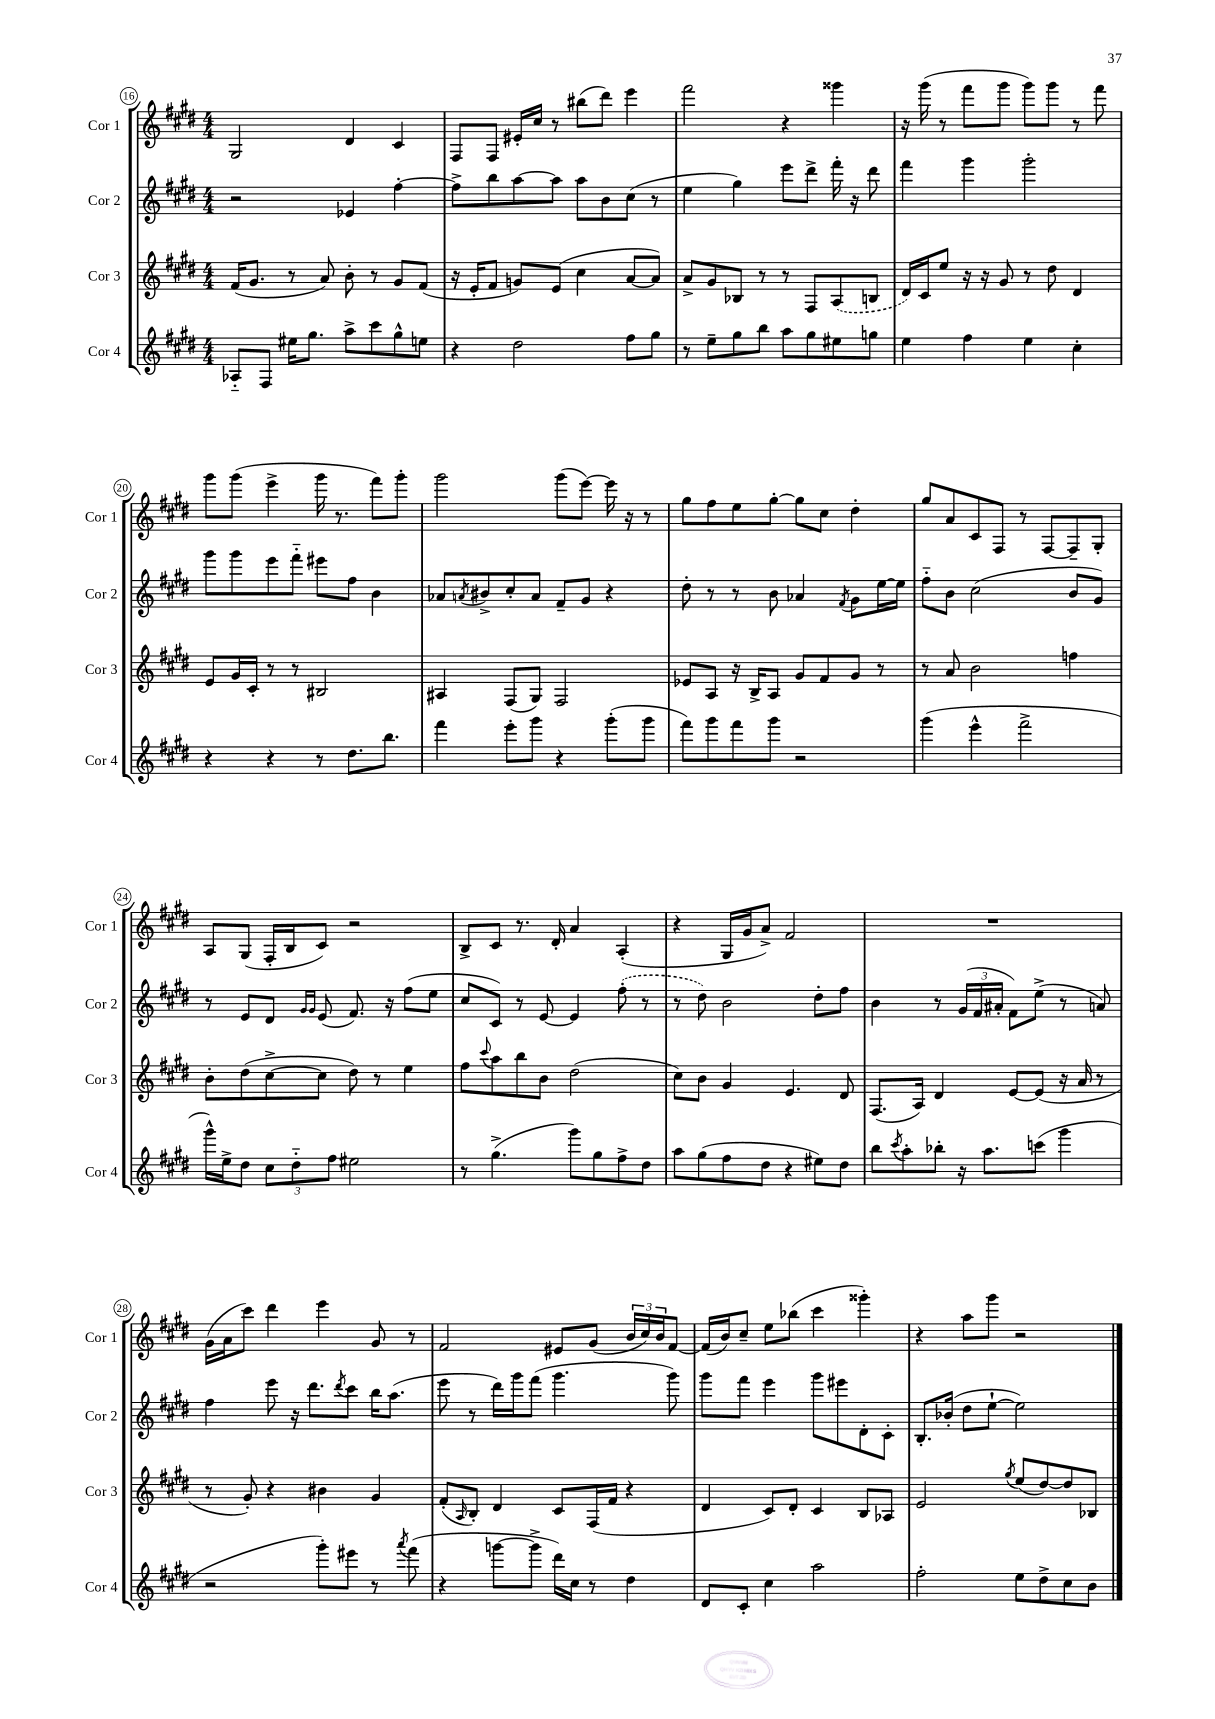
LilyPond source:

<<
\new StaffGroup <<
\new Staff = "s0" \with { instrumentName = "Cor 1" shortInstrumentName = "Cor 1" } {
    \clef treble \key e \major \numericTimeSignature \time 4/4
    gis2 dis'4 cis'4 |
    fis8 fis8 eis'16-. cis''16 r8 bis''8( dis'''8) e'''4 |
    fis'''2 r4 gisis'''4 |
    r16 gis'''16( r8 fis'''8 gis'''8 gis'''8) gis'''8 r8 fis'''8 |
    gis'''8 gis'''8( e'''4-> gis'''16 r8. fis'''8) gis'''8-. |
    gis'''2 gis'''8( e'''8~) e'''16 r16 r8 |
    gis''8 fis''8 e''8 gis''8~-. gis''8 cis''8 dis''4-. |
    gis''8 a'8 cis'8 fis8 r8 fis8~ fis8-- gis8-. |
    a8 gis8( fis16-. b16 cis'8) r2 |
    b8-> cis'8 r8. dis'16-. a'4 a4-.( |
    r4 gis16 gis'16 a'8->) fis'2 |
    R1 |
    gis'16( a'16 cis'''8) dis'''4 e'''4 gis'8 r8 |
    fis'2 eis'8 gis'8( \tuplet 3/2 { b'16 cis''16) b'16 } fis'8~ |
    fis'16( b'16) cis''8-- e''8 bes''8( cis'''4 gisis'''4-.) |
    r4 a''8 gis'''8 r2 \bar "|." |
}
\new Staff = "s1" \with { instrumentName = "Cor 2" shortInstrumentName = "Cor 2" } {
    \clef treble \key e \major \numericTimeSignature \time 4/4
    r2 ees'4 fis''4~-. |
    fis''8-> b''8 a''8~ a''8 a''8 b'8 cis''8( r8 |
    e''4 gis''4) e'''8 dis'''8-> fis'''16-. r16 dis'''8 |
    fis'''4 gis'''4 gis'''2-. |
    gis'''8 gis'''8 e'''8 fis'''8-_ eis'''8 fis''8 b'4 |
    aes'8 \acciaccatura { a'8 } bis'8-> cis''8-. a'8 fis'8-- gis'8 r4 |
    dis''8-. r8 r8 b'8 aes'4 \acciaccatura { fis'8 } gis'8 e''16~ e''16 |
    fis''8-_ b'8 cis''2( b'8 gis'8) |
    r8 e'8 dis'8 \grace { gis'16 gis'16 } e'8( fis'8.) r16 fis''8( e''8 |
    cis''8 cis'8) r8 e'8~ e'4 \once \slurDashed fis''8-.( r8 |
    r8 dis''8) b'2 dis''8-. fis''8 |
    b'4 r8 \tuplet 3/2 { gis'16( fis'16 ais'16-. } fis'8) e''8->( r8 a'8) |
    fis''4 e'''8 r16 dis'''8. \acciaccatura { dis'''8 } cis'''8 b''16 a''8.( |
    e'''8 r8 dis'''16) gis'''16 fis'''8( gis'''4. gis'''8) |
    gis'''8 fis'''8 e'''4 gis'''8 eis'''8 dis'8-. cis'8-. |
    b8.-. bes'16-.( dis''8 e''8~-! e''2) \bar "|." |
}
\new Staff = "s2" \with { instrumentName = "Cor 3" shortInstrumentName = "Cor 3" } {
    \clef treble \key e \major \numericTimeSignature \time 4/4
    fis'16( gis'8. r8 a'8) b'8-. r8 gis'8 fis'8( |
    r16 e'16-. fis'8 g'8) e'8( cis''4 a'8~ a'8) |
    a'8-> gis'8 bes8 r8 r8 fis8 \once \slurDashed a8( b8 |
    dis'16) cis'16 e''8 r16 r16 gis'8 r8 dis''8 dis'4 |
    e'8 gis'16 cis'16-. r8 r8 bis2 |
    ais4 fis8( gis8) fis2 |
    ees'8 a8 r16 b16-> a8 gis'8 fis'8 gis'8 r8 |
    r8 a'8 b'2 f''4 |
    b'8-. dis''8( cis''8~-> cis''8 dis''8) r8 e''4 |
    fis''8 \appoggiatura { cis'''8 } a''8 b''8 b'8 dis''2( |
    cis''8) b'8 gis'4 e'4. dis'8 |
    fis8.( a16) dis'4 e'8~ e'8( r16 a'16 r8 |
    r8 gis'8-.) r4 bis'4 gis'4 |
    fis'8-.( \grace { a16 } b8-.) dis'4 cis'8 fis16( fis'16 r4 |
    dis'4 cis'8) dis'8-. cis'4 b8 aes8 |
    e'2 \acciaccatura { gis''8 } e''8( dis''8~) dis''8 bes8 \bar "|." |
}
\new Staff = "s3" \with { instrumentName = "Cor 4" shortInstrumentName = "Cor 4" } {
    \clef treble \key e \major \numericTimeSignature \time 4/4
    aes8-_ fis8 eis''16 gis''8. a''8-> cis'''8 gis''8-^ e''8 |
    r4 dis''2 fis''8 gis''8 |
    r8 e''8-- gis''8 b''8 a''8 gis''8 eis''8 g''8 |
    e''4 fis''4 e''4 cis''4-. |
    r4 r4 r8 dis''8. b''8. |
    fis'''4 e'''8-. gis'''8 r4 gis'''8-.( gis'''8 |
    fis'''8) gis'''8 fis'''8 gis'''8 r2 |
    gis'''4( e'''4-^ fis'''2-> |
    gis'''16-^) e''16-> dis''8 \tuplet 3/2 { cis''8 dis''8-_ fis''8 } eis''2 |
    r8 gis''4.->( gis'''8) gis''8 fis''8-> dis''8 |
    a''8 gis''8( fis''8 dis''8 r4 eis''8) dis''8 |
    b''8 \acciaccatura { cis'''8 } a''8-. bes''8-. r16 a''8. c'''8( gis'''4 |
    r2 gis'''8-.) eis'''8 r8 \acciaccatura { a'''8 } fis'''8( |
    r4 g'''8~ g'''8-> dis'''16) cis''16 r8 dis''4 |
    dis'8 cis'8-. cis''4 a''2 |
    fis''2-. e''8 dis''8-> cis''8 b'8 \bar "|." |
}
>>
>>
\layout { \context { \Score currentBarNumber = #16 \override BarNumber.stencil = #(make-stencil-circler 0.1 0.3 ly:text-interface::print) } }
